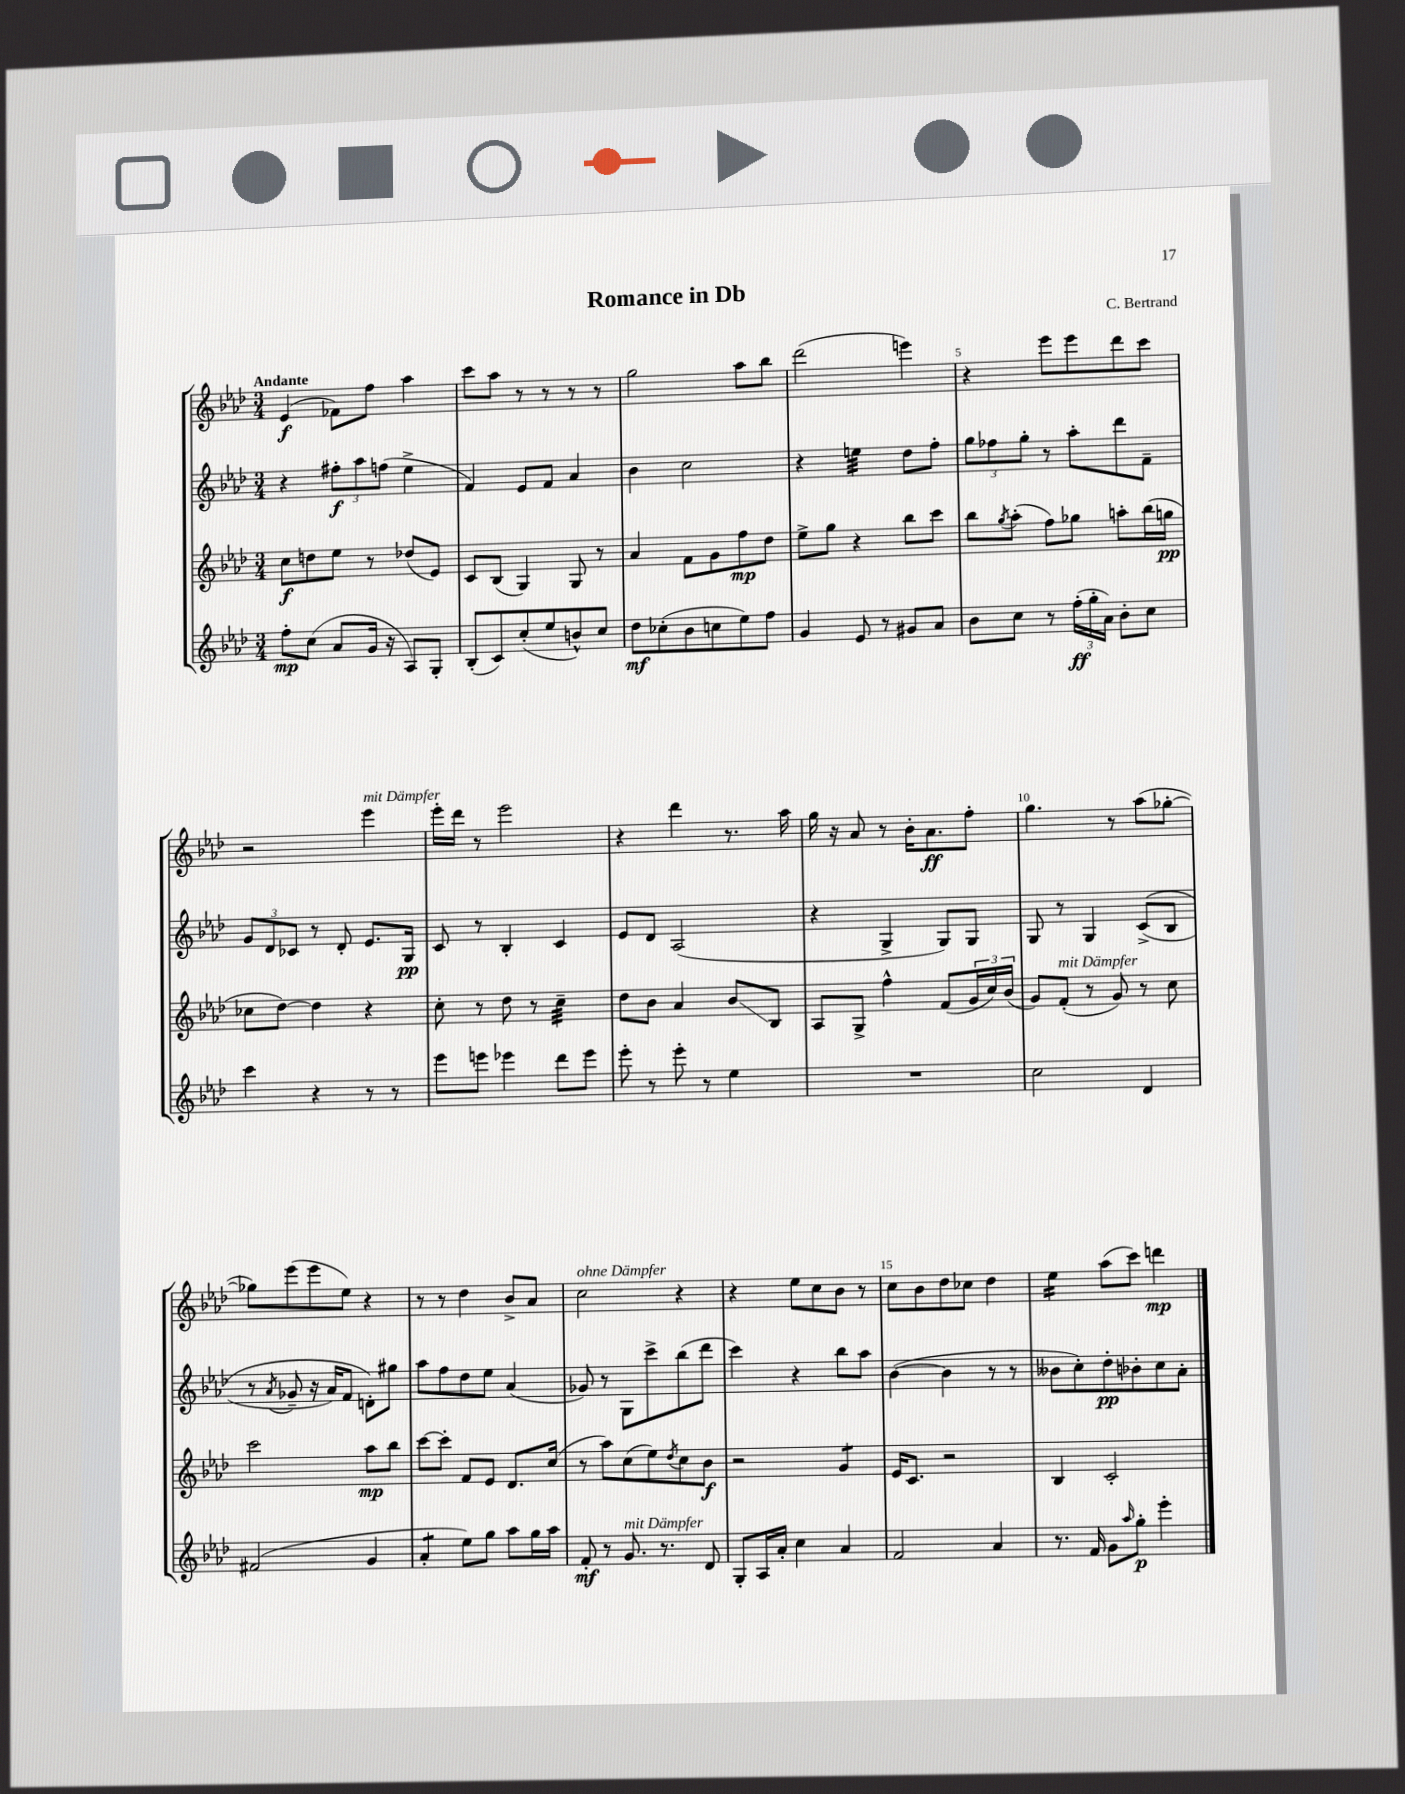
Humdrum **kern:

**kern	**kern	**kern	**kern
*staff4	*staff3	*staff2	*staff1
*clefG2	*clefG2	*clefG2	*clefG2
*k[b-e-a-d-]	*k[b-e-a-d-]	*k[b-e-a-d-]	*k[b-e-a-d-]
*M3/4	*M3/4	*M3/4	*M3/4
8ff'	8cc	4r	(4e-
(8cc	8dd	.	.
8a-	8ee-	12ff#'	8f-)
.	.	12aa-	.
16g	8r	.	8ff
.	.	(12ff	.
16r	.	.	.
8A-)	(8dd-	4ee-^	4aa-
8G'	8e-)	.	.
=	=	=	=
(8B-'	8c	4f)	8ccc
8c)	(8B-	.	8aa-
(8cc'	4G)	8e-	8r
8ee-	.	8f	8r
8b^^)	8G	4a-	8r
8cc	8r	.	8r
=	=	=	=
8dd-	4a-	4b-	2gg
(8cc-'	.	.	.
8b-	8f	2cc	.
8cc	8g	.	.
8ee-)	8ff	.	8aa-
8ff	8dd-	.	8bb-
=	=	=	=
4g	8ee-^	4r	(2ddd-
.	8gg	.	.
8e-	4r	4ee	.
8r	.	.	.
8g#	8bb-	8dd-	4eee)
8a-	8ccc	8ff'	.
=	=	=	=
8b-	8bb-	12gg	4r
.	.	12ff-	.
.	8qgg	.	.
8cc	(8aa-'	.	.
.	.	12gg'	.
8r	8ff)	8r	8eee-
(24ff'	8gg-	8aa-'	8eee-
24gg'	.	.	.
24a-)	.	.	.
8b-'	8aa'	8ddd-	8ddd-
8cc	(16bb-	8f~	8ccc
.	16gg	.	.
=	=	=	=
4ccc	8cc-	12g	2r
.	.	12d-	.
.	[8dd-)	.	.
.	.	12c-	.
4r	4dd-]	8r	.
.	.	8d-'	.
8r	4r	8.e-	4eee-
8r	.	.	.
.	.	16G	.
=	=	=	=
8eee-	8cc'	8c	16eee-'
.	.	.	16ddd-
8eee	8r	8r	8r
4eee-	8dd-	4B-'	2eee-
.	8r	.	.
8ddd-	4cc~	4c	.
8eee-	.	.	.
=	=	=	=
8eee-'	8dd-	8e-	4r
8r	8b-	8d-	.
8eee-'	4a-	(2A-	4ddd-
8r	.	.	.
4ee-	8b-	.	8.r
.	8B-	.	.
.	.	.	16aa-
=	=	=	=
2.r	8A-	4r	16gg
.	.	.	16r
.	8G^	.	8a-
.	4ff^^	4G^	8r
.	.	.	16b-'
.	.	.	8.a-
.	(8f	8G)	.
.	24g	8G	8ff'
.	24cc)	.	.
.	(24b-	.	.
=	=	=	=
2cc	8g)	8G	4.gg
.	(8f'	8r	.
.	8r	4G	.
.	8g)	.	8r
4d-	8r	&((8c^	(8aa-
.	8cc	8B-	[8gg-'
=	=	=	=
(2f#	2ccc	8r	8gg-])
.	.	8qa-	.
.	.	8g-~	(8eee-
.	.	16r	8eee-
.	.	16a-)	.
.	.	8f	8ee-)
4g	8aa-	8d'&)	4r
.	8bb-	8gg#	.
=	=	=	=
4a-'	[8ccc	8aa-	8r
.	8ccc']	8ff	8r
8ee-)	8f	8dd-	4dd-
8gg	8e-	8ee-	.
8aa-	8.d-	(4a-	8b-^
16gg	.	.	8a-
16aa-	(16cc	.	.
=	=	=	=
8f'	8r	8g-)	2cc
8r	8aa-)	8r	.
8.g	(8cc	8G	.
.	8ee-)	8ccc^	.
8.r	.	.	.
.	8qdd-	.	.
.	8cc	(8bb-	4r
8d-	8b-	8ddd-	.
=	=	=	=
8G'	2r	4ccc)	4r
16A-	.	.	.
16a-'	.	.	.
4cc	.	4r	8ee-
.	.	.	8cc
4a-	4g	8bb-	8b-
.	.	8aa-	8r
=	=	=	=
2f	16e-	([4b-	8cc
.	8.c	.	.
.	.	.	8b-
.	2r	4b-]	8dd-
.	.	.	8cc-
4a-	.	8r	4dd-
.	.	8r	.
=	=	=	=
8.r	4B-	8b--	4ee-
.	.	8cc')	.
16f	.	.	.
8g	2c'	8dd-'	(8aa-
16qqaa-	.	.	.
8gg'	.	8b-'	8ccc)
4eee-'	.	8cc	4ddd
.	.	8a-'	.
==	==	==	==
*-	*-	*-	*-
